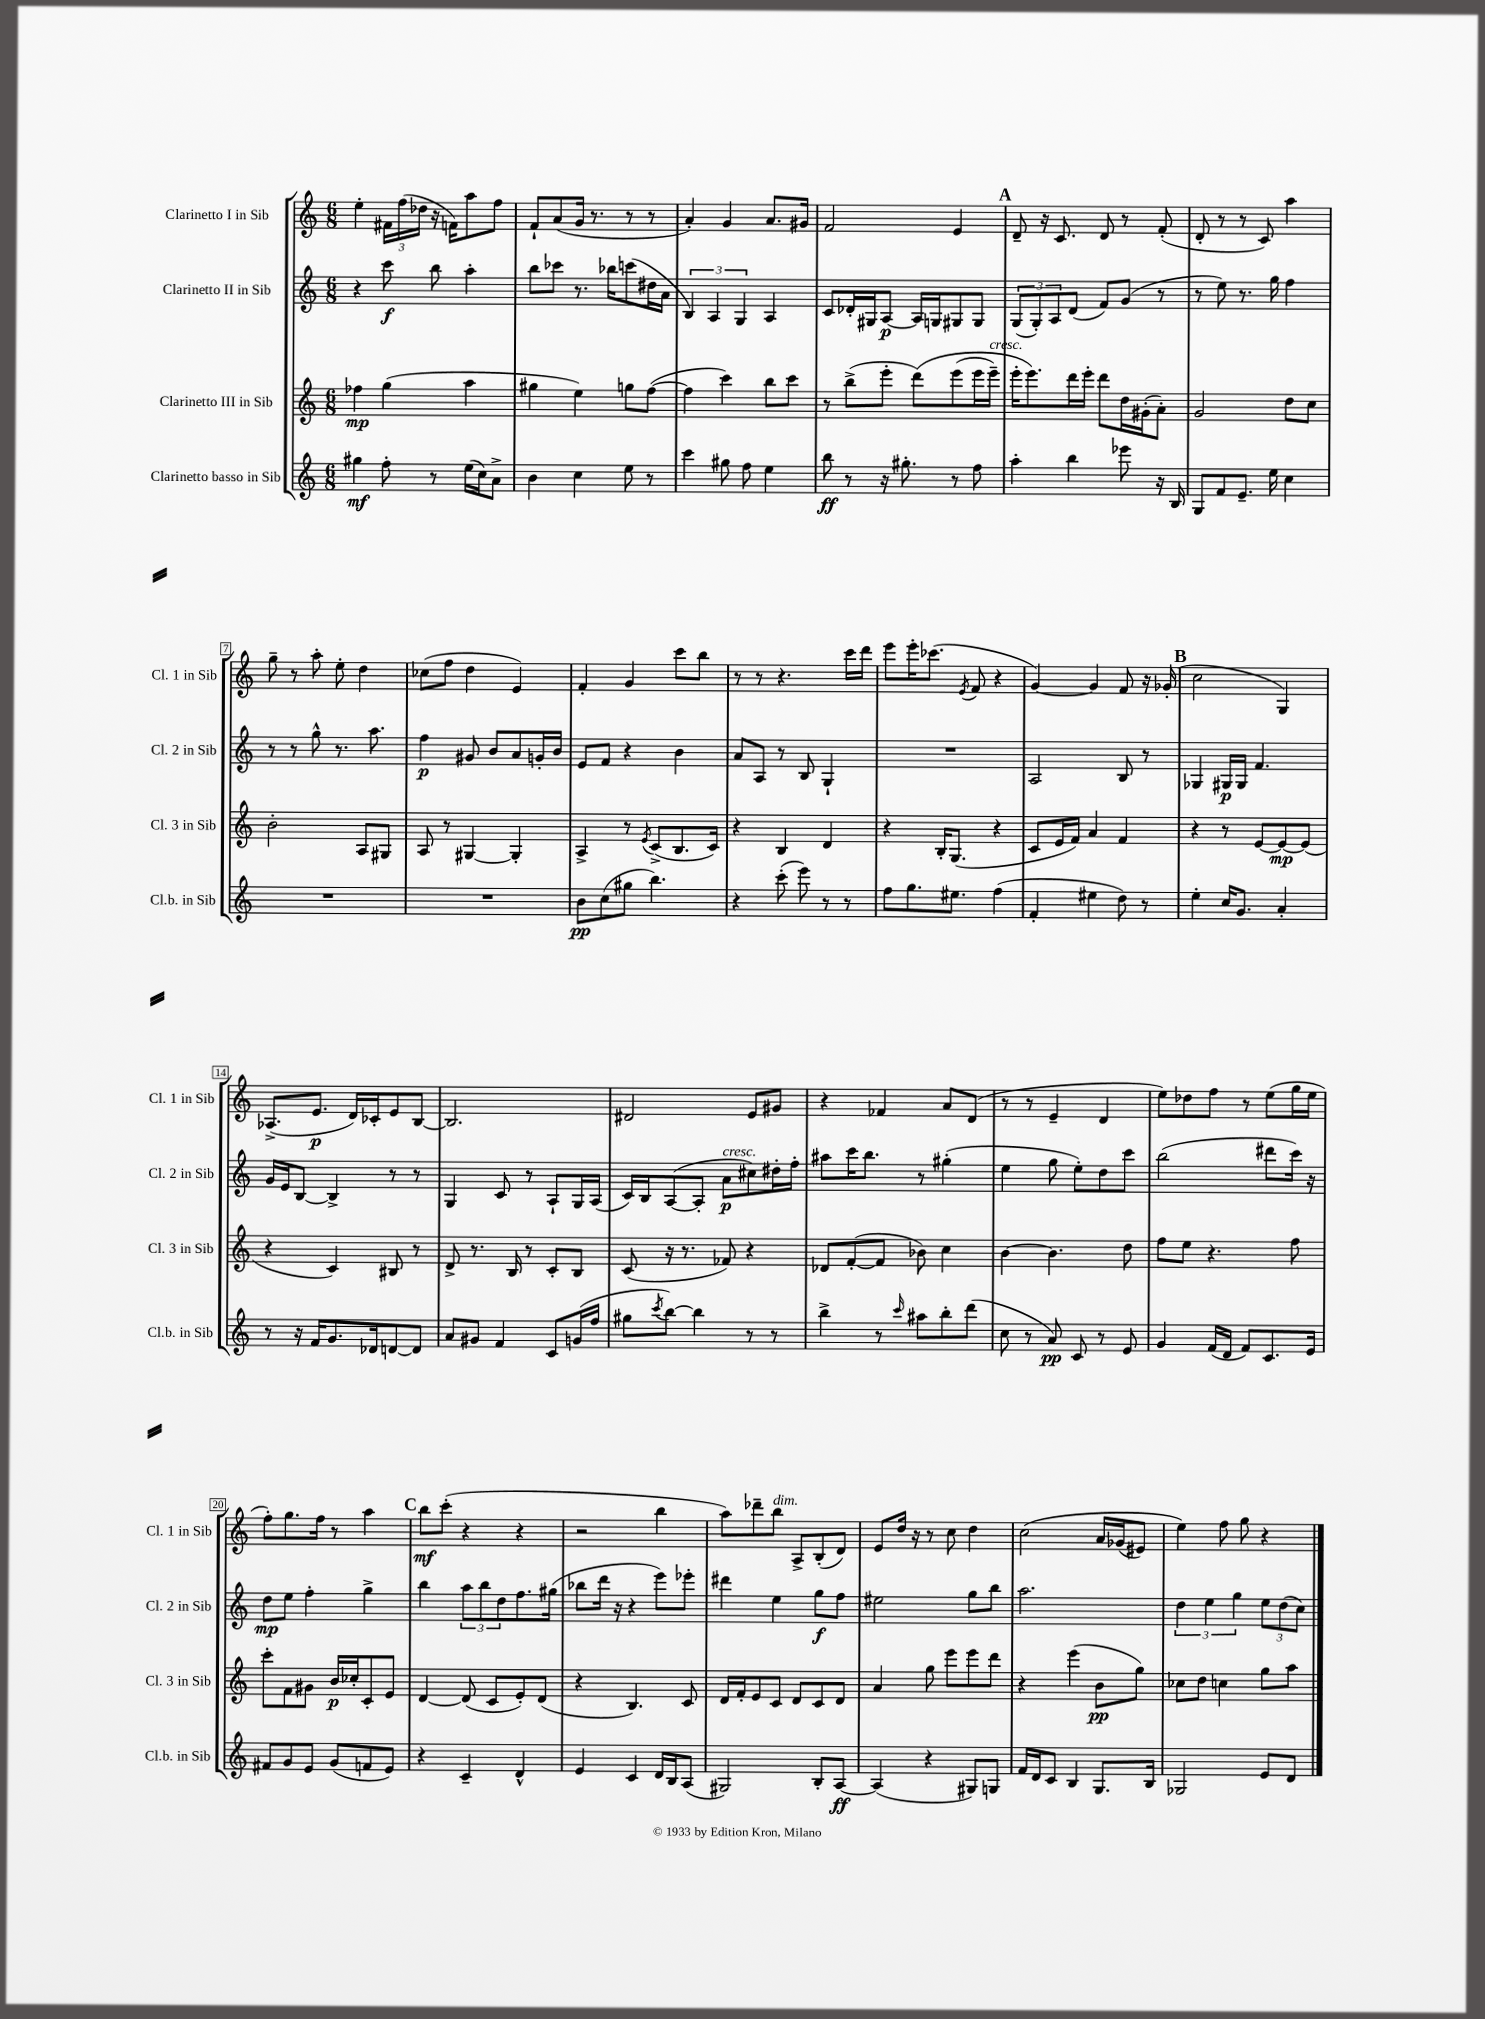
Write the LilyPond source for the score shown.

<<
\new StaffGroup <<
\new Staff = "s0" \with { instrumentName = "Clarinetto I in Sib" shortInstrumentName = "Cl. 1 in Sib" } {
    \clef treble \key c \major \numericTimeSignature \time 6/8
    e''4-. \tuplet 3/2 { fis'16 f''16( des''16 } r16 f'16) a''8 f''8 |
    f'8-! a'8( g'16 r8. r8 r8 |
    a'4-.) g'4 a'8. gis'16 |
    f'2 e'4 |
    \mark \markup { \bold "A" } d'8-- r16 c'8. d'8 r8 f'8-.( |
    d'8-. r8 r8 c'8) a''4 |
    g''8-- r8 a''8-. e''8-. d''4 |
    ces''8( f''8 d''4 e'4) |
    f'4-. g'4 c'''8 b''8 |
    r8 r8 r4. c'''16 d'''16 |
    e'''8 e'''16-. ces'''8.( \acciaccatura { e'8 } f'8 r4 |
    g'4~) g'4 f'8 r16 ges'16-.( |
    \mark \markup { \bold "B" } c''2 g4) |
    aes8.->( e'8.\p d'16) ces'16-. e'8 b8~ |
    b2. |
    dis'2 e'8 gis'8 |
    r4 fes'4 a'8 d'8( |
    r8 r8 e'4-- d'4 |
    e''8) des''8 f''8 r8 e''8( g''16 e''16 |
    f''8-.) g''8. f''16 r8 a''4 |
    \mark \markup { \bold "C" } b''8\mf c'''8-.( r4 r4 |
    r2 b''4 |
    a''8) des'''8-- b''8^\markup { \italic "dim." } a8-> b8-.( d'8) |
    e'8 d''16 r16 r8 c''8 d''4 |
    c''2\( a'16 ges'16( eis'8) |
    e''4\) f''8 g''8 r4 \bar "|." |
}
\new Staff = "s1" \with { instrumentName = "Clarinetto II in Sib" shortInstrumentName = "Cl. 2 in Sib" } {
    \clef treble \key c \major \numericTimeSignature \time 6/8
    r4 c'''8\f b''8 a''4-. |
    b''8 ces'''8 r8. bes''16 c'''8( dis''16 a'16 |
    \tuplet 3/2 { b4) a4 g4 } a4 |
    c'8 des'16-. gis16 a8~\p a16 g16 gis8 gis8 |
    \mark \markup { \bold "A" } \tuplet 3/2 { g8( g8-.) a8 } d'8( f'8) g'8( r8 |
    r8 e''8) r8. g''16 f''4 |
    r8 r8 g''8-^ r8. a''8. |
    f''4\p gis'8 b'8 a'8 g'16-. b'16 |
    e'8 f'8 r4 b'4 |
    a'8 a8 r8 b8 g4-! |
    R2. |
    a2 b8 r8 |
    \mark \markup { \bold "B" } ges4 gis16\p gis16 f'4. |
    g'16 e'16 b8~ b4-> r8 r8 |
    g4 c'8 r8 a8-! g16 a16( |
    c'16) b16 a8~( a8-. a'8\p^\markup { \italic "cresc." } cis''8) dis''16-. f''16-. |
    ais''8 c'''16 b''8. r8 gis''4-.( |
    e''4 g''8 e''8-.) d''8 c'''8 |
    b''2( dis'''8 c'''16) r16 |
    d''8\mp e''8 f''4-. g''4-> |
    \mark \markup { \bold "C" } b''4 \tuplet 3/2 { a''8 b''8 d''8 } f''8. gis''16( |
    bes''8 d'''16 r16 r4 e'''8) ees'''8-. |
    dis'''4 e''4 g''8\f f''8 |
    eis''2 g''8 b''8 |
    a''2. |
    \tuplet 3/2 { d''4 e''4 g''4 } \tuplet 3/2 { e''8 d''8( c''8) } \bar "|." |
}
\new Staff = "s2" \with { instrumentName = "Clarinetto III in Sib" shortInstrumentName = "Cl. 3 in Sib" } {
    \clef treble \key c \major \numericTimeSignature \time 6/8
    fes''4\mp g''4( a''4 |
    gis''4 e''4) g''8 f''8~( |
    f''4 c'''4) b''8 c'''8 |
    r8 b''8->( e'''8-. d'''8)\( e'''8( e'''16 e'''16--^\markup { \italic "cresc." }) |
    \mark \markup { \bold "A" } e'''16-. e'''8.\) d'''16 e'''16-. d'''8 d''16 gis'16-.( a'8-.) |
    g'2 d''8 c''8 |
    b'2-. a8 gis8 |
    a8 r8 gis4~ gis4-. |
    a4-> r8 \acciaccatura { e'8 } c'8->( b8. c'16) |
    r4 b4 d'4 |
    r4 b16-. g8.( r4 |
    c'8 e'16 f'16) a'4 f'4 |
    \mark \markup { \bold "B" } r4 r8 e'8~ e'8~\mp e'8( |
    r4 c'4) bis8 r8 |
    d'8-> r8. b16 r8 c'8-. b8 |
    c'8( r16 r8. fes'8) r4 |
    des'8 f'8~-.( f'8 bes'8) c''4 |
    b'4~ b'4. d''8 |
    f''8 e''8 r4. f''8 |
    c'''8-. f'8 gis'8 b'16\p ces''16-. c'8-. e'8 |
    \mark \markup { \bold "C" } d'4~ d'8( c'8 e'8-.) d'8( |
    r4 b4.) c'8 |
    d'16 f'16-. e'8 c'8 d'8 c'8 d'8 |
    a'4 g''8 e'''8 e'''8 d'''8 |
    r4 e'''4( b'8\pp g''8) |
    ces''8 d''8 c''4 g''8 a''8 \bar "|." |
}
\new Staff = "s3" \with { instrumentName = "Clarinetto basso in Sib" shortInstrumentName = "Cl.b. in Sib" } {
    \clef treble \key c \major \numericTimeSignature \time 6/8
    gis''4\mf f''8-. r8 e''16( c''16) a'8-> |
    b'4 c''4 e''8 r8 |
    c'''4 gis''8 f''8 e''4 |
    b''8\ff r8 r16 gis''8.-. r8 f''8 |
    \mark \markup { \bold "A" } a''4-. b''4 ees'''8 r16 b16 |
    g8 f'8 e'8.-- e''16 c''4 |
    R2. |
    R2. |
    b'8\pp c''8( gis''8 b''4.) |
    r4 c'''8-.( e'''8) r8 r8 |
    f''8 g''8. eis''8. f''4( |
    f'4-. eis''4 d''8) r8 |
    \mark \markup { \bold "B" } e''4-. c''16 g'8. a'4-. |
    r8 r16 f'16 g'8. des'16 d'8~ d'8 |
    a'8 gis'8 f'4 c'8 g'16( f''16 |
    gis''8 \acciaccatura { c'''8 } b''8~) b''4 r8 r8 |
    b''4-> r8 \grace { c'''16 } ais''8 b''8-. d'''8( |
    c''8 r8 a'8\pp) c'8 r8 e'8 |
    g'4 f'16( d'16 f'8) c'8. e'16 |
    fis'8 g'8 e'8 g'8( f'8 e'8) |
    \mark \markup { \bold "C" } r4 c'4-- d'4-^ |
    e'4 c'4 d'16 b16 a8( |
    gis2) b8-. a8~\ff |
    a4( r4 gis8) g8 |
    f'16 d'16 c'8 b4 g8. b16 |
    ges2 e'8 d'8 \bar "|." |
}
>>
>>
\layout { \context { \Score \override BarNumber.stencil = #(make-stencil-boxer 0.1 0.3 ly:text-interface::print) } }
